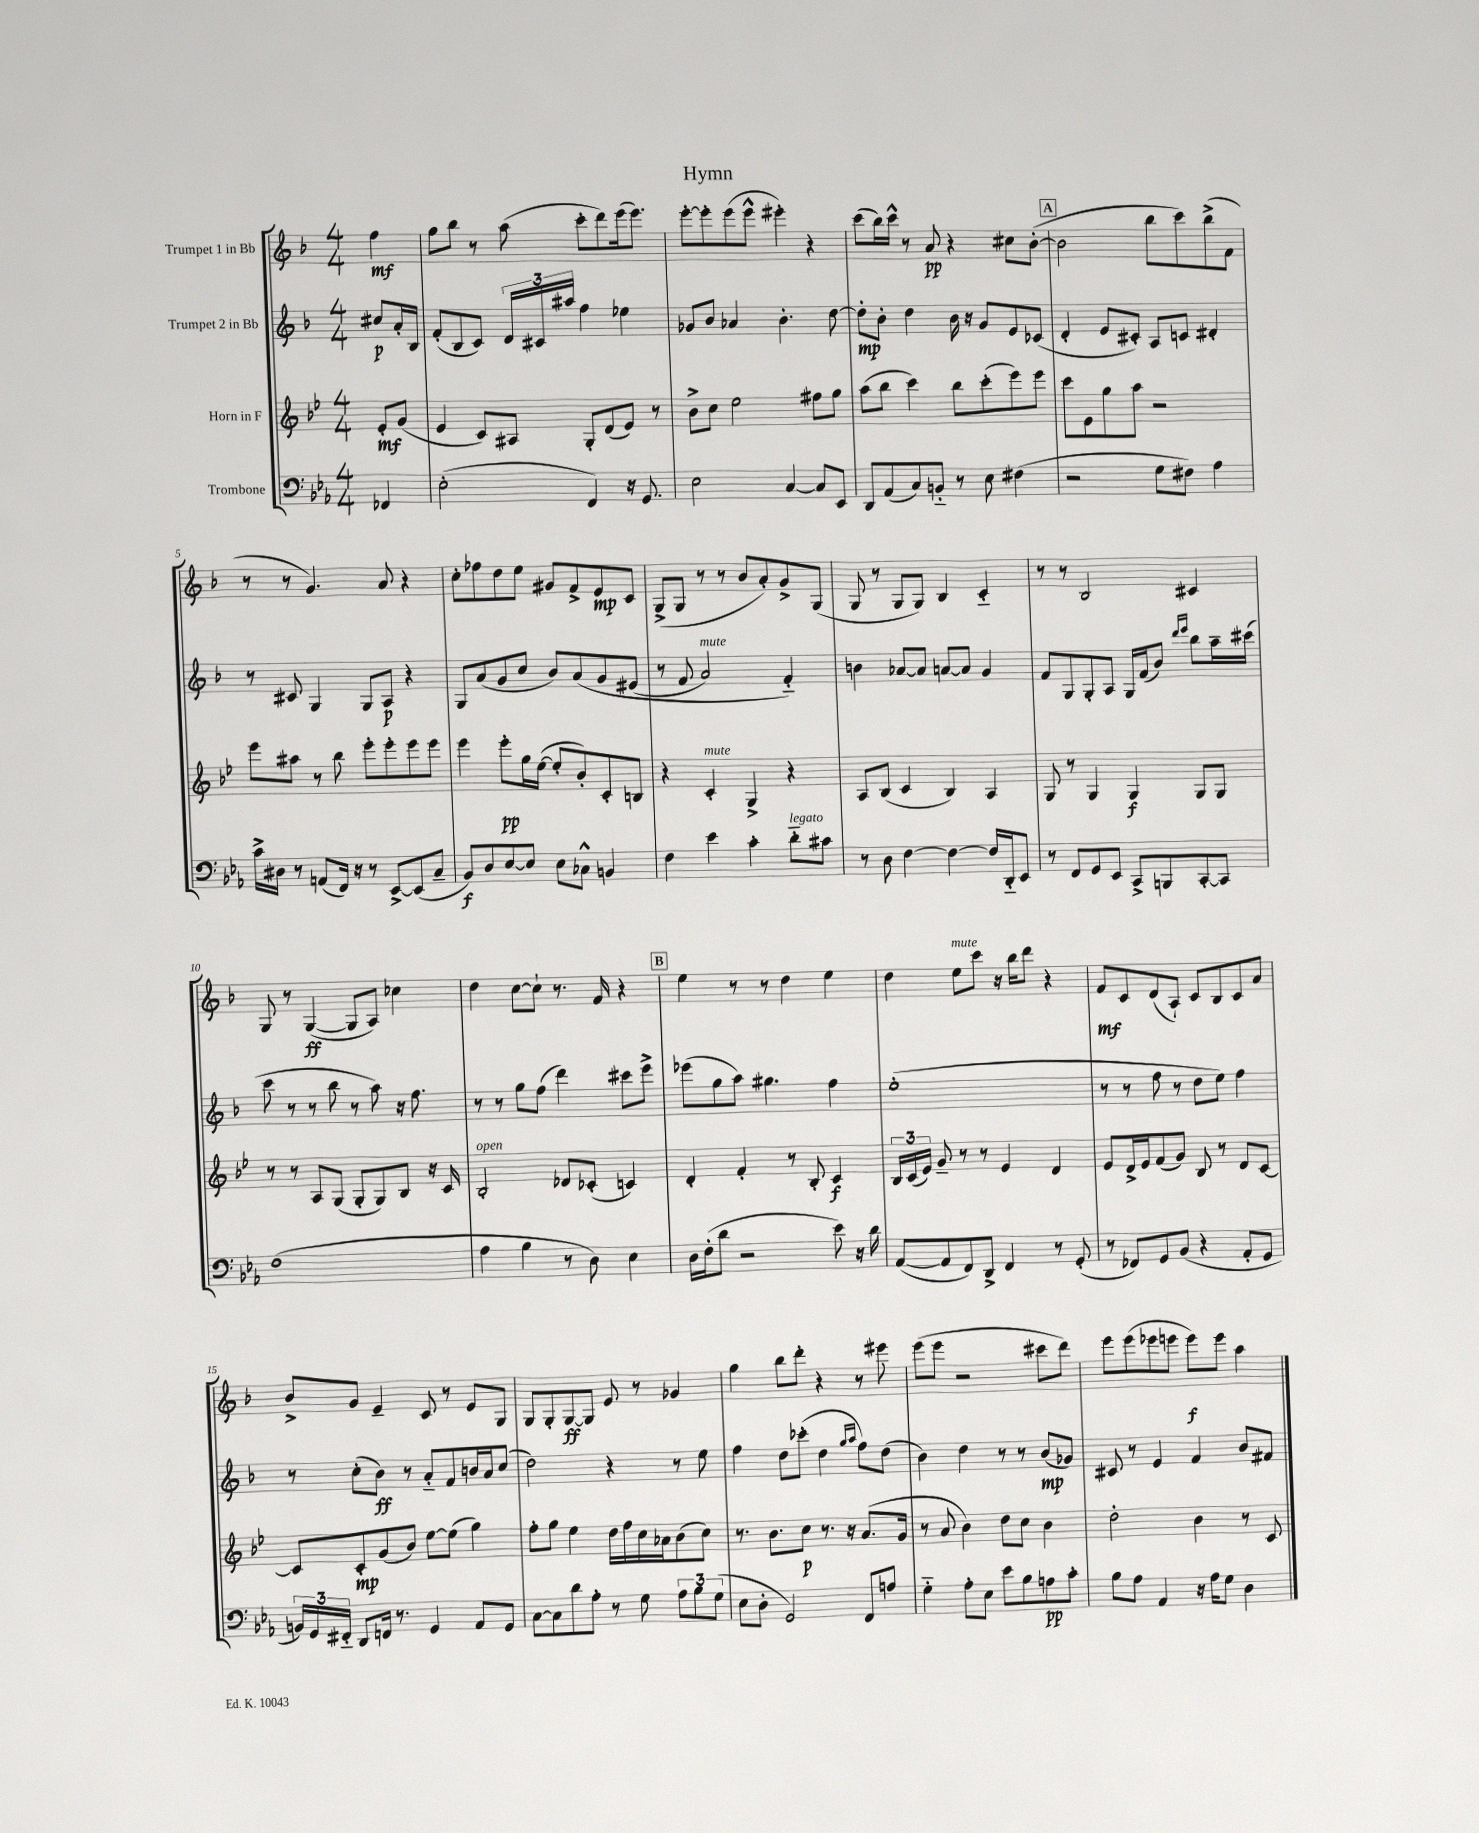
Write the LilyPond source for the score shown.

\header { title = "Hymn" }
<<
\new StaffGroup <<
\new Staff = "s0" \with { instrumentName = "Trumpet 1 in Bb" } {
    \clef treble \key f \major \numericTimeSignature \time 4/4 \partial 4
    \autoBeamOff f''4\mf |
    g''8[ bes''8] r8 a''8( c'''8[-. d'''8) e'''16( e'''8.]) |
    e'''8[~-. e'''8-. e'''8( e'''8]-^ eis'''4-.) r4 |
    c'''8[( bes''16) c'''16]-^ r8 a'8\pp r4 cis''8[ bes'8]~-.( |
    \mark \markup { \box "A" } bes'2 bes''8[ c'''8) bes''8->( f'8] |
    r8 r8 g'4.) a'8 r4 |
    c''8[-. fes''8 d''8 e''8] gis'8[ f'8-> e'8\mp c'8] |
    g8[->( g8] r8 r8 bes'8[ a'8-.) g'8-> g8]( |
    g8 r8 g8[ g8]) bes4 c'4-_ |
    r8 r8 bes2 cis'4 |
    g8 r8 g4~\ff( g8[ a8]) ces''4 |
    d''4 c''8[~ c''8]-! r8. f'16 r4 |
    \mark \markup { \box "B" } e''4 r8 r8 d''4 e''4 |
    d''4 e''8[^\markup { \italic "mute" } c'''8] r16 bes''16[ d'''8] r4 |
    f'8[\mf c'8 d'8( a8]-!) c'8[ bes8 c'8 a'8] |
    bes'8[-> g'8] e'4-- c'8 r8 e'8[ g8] |
    g8[ g8-. g8~\ff g8] e'8 r8 ges'4 |
    g''4 bes''8[ d'''8]-. r4 r8 eis'''8 |
    e'''8[( e'''8] r2 cis'''8[ d'''8]) |
    e'''8[ e'''8( ees'''8 e'''8] e'''8[\f) e'''8] a''4 \bar "|." |
}
\new Staff = "s1" \with { instrumentName = "Trumpet 2 in Bb" } {
    \clef treble \key f \major \numericTimeSignature \time 4/4 \partial 4
    \autoBeamOff cis''8[\p a'16-. bes16] |
    f'8[-.( bes8 c'8]) \tuplet 3/2 { d'16[ cis'16 ais''16] } f''4 ees''4 |
    ges'8[ bes'8] aes'4 bes'4.-. d''8~ |
    d''8[-.\mp bes'8]-. d''4 bes'16 r16 g'8[ e'8 ces'8]( |
    \mark \markup { \box "A" } d'4-. e'8[ cis'8]-.) a8[ c'8] dis'4-. |
    r8 cis'8 g4 g8[ a8]\p r4 |
    g8[ a'8( g'8 c''8] bes'8[) a'8\( g'8 eis'8]( |
    r8 f'8 a'2^\markup { \italic "mute" }) f'4-_\) |
    b'4 aes'8[~ aes'8] a'8[~ a'8] g'4 |
    f'8[ g8 g8-. a8] g16[ f'16( bes'8]) \grace { d'''16[ e'''16] } bes''8[ a''16-- cis'''16]( |
    c'''8 r8 r8 bes''8 r8 a''8) r16 f''8. |
    r8 r8 g''8[ f''8]( d'''4) cis'''8[ e'''8]-> |
    \mark \markup { \box "B" } ees'''8[( g''8 a''8]) gis''4. f''4 |
    e''1-.( |
    r8 r8 f''8 r8 d''8[ e''8]) f''4 |
    r8 c''8[-.( bes'8]\ff) r8 a'8[-_ f'8 b'16 a'16 c''8]( |
    d''2) r4 r8 e''8 |
    f''4 d''8[ ces'''8]-.( d''4 \grace { g''16[ a''16] } f''8[) d''8]( |
    bes'4) d''4 r8 r8 bes'8[\mp( ges'8]) |
    cis'8 r8 e'4 f'4 bes'8[ fis'8] \bar "|." |
}
\new Staff = "s2" \with { instrumentName = "Horn in F" } {
    \clef treble \key bes \major \numericTimeSignature \time 4/4 \partial 4
    \autoBeamOff ees'8[-.\mf g'8]( |
    ees'4 c'8[) ais8] g8[-. d'8( ees'8]) r8 |
    bes'8[-> c''8] ees''2 fis''8[ g''8] |
    a''8[( bes''8] c'''4) bes''8[ c'''8-.( ees'''8) ees'''8] |
    \mark \markup { \box "A" } c'''8[ ees'8 g''8 a''8] r2 |
    ees'''8[ ais''8] r8 bes''8 ees'''8[-. ees'''8-. ees'''8 ees'''8] |
    ees'''4 ees'''8[-.\pp g''16 ees''16]~( ees''8[-. bes'8-.) c'8-. b8] |
    r4 c'4-.^\markup { \italic "mute" } g4-> r4 |
    a8[ bes8]( c'4 bes4) a4 |
    g8 r8 g4 g4\f g8[ g8] |
    r8 r8 a8[ g8]( g8[-. g8) bes8] r16 c'16 |
    bes2-.^\markup { \italic "open" } des'8[ ces'8]-.( c'4) |
    \mark \markup { \box "B" } d'4-. f'4-. r8 bes8-. c'4\f |
    \tuplet 3/2 { bes16[ c'16( ees'16]) } g'8-- r8 r8 ees'4 d'4 |
    ees'8[ d'16-> ees'16 f'8( g'8]) bes8 r8 d'8[ c'8]~ |
    c'8[ c'8-.\mp g'8( bes'8]) ees''8[~ ees''8]( g''4) |
    f''8[-. g''8] ees''4 d''16[ f''16 c''16 aes'16 bes'8( c''8]) |
    r8. bes'8.[ c''8]\p r8. r16 a'8.[( g'16] |
    r8 a'8 bes'4) d''8[ c''8] bes'4 |
    d''2-. bes'4 r8 c'8 \bar "|." |
}
\new Staff = "s3" \with { instrumentName = "Trombone" } {
    \clef bass \key ees \major \numericTimeSignature \time 4/4 \partial 4
    \autoBeamOff fes,4 |
    ees2-.( f,4) r16 g,8. |
    ees2 c4~ c8[ ees,8] |
    d,8[ aes,8( c8) b,8]-_ r8 ees8 fis4( |
    \mark \markup { \box "A" } r2 g8[ fis8]) aes4 |
    c'16[-> dis16] r8 a,8[( f,16]) r16 r8 ees,8[~-> ees,8( c8]-- |
    bes,8[\f) d8 ees8~ ees8] ees8[ ces8]-^ b,4 |
    f4 ees'4 c'4-. d'8[-_^\markup { \italic "legato" } cis'8] |
    r8 d8 f4~ f4~ f16[ d,16-_ ees,8] |
    r8 f,8[ g,8 ees,8] c,8[-> b,,8 c,8~-. c,8] |
    f1( |
    aes4 bes4 r8 d8) ees4 |
    \mark \markup { \box "B" } d16[ f16-.( d'8] r2 ees'8) r16 d'16 |
    aes,8[~( aes,8 f,8) d,8]-> f,4 r8 g,8-.( |
    r8 fes,8[) g,8 bes,8]( r4 aes,8[-. g,8] |
    \tuplet 3/2 { b,16[) g,16 fis,16]-_ } d,8[ f,16] r8. g,4 aes,8[ g,8] |
    c8[~ c8 d'8 aes8]-. r8 g8 \tuplet 3/2 { aes8[ bes8 g8]( } |
    ees8[ d8]-. g,2) f,8[ a8] |
    g4-_ aes8[-. ees8] ees'8[ bes8 a8\pp c'8]-. |
    bes8[ aes8] aes,4 r16 aes16[ g8] d4 \bar "|." |
}
>>
>>
